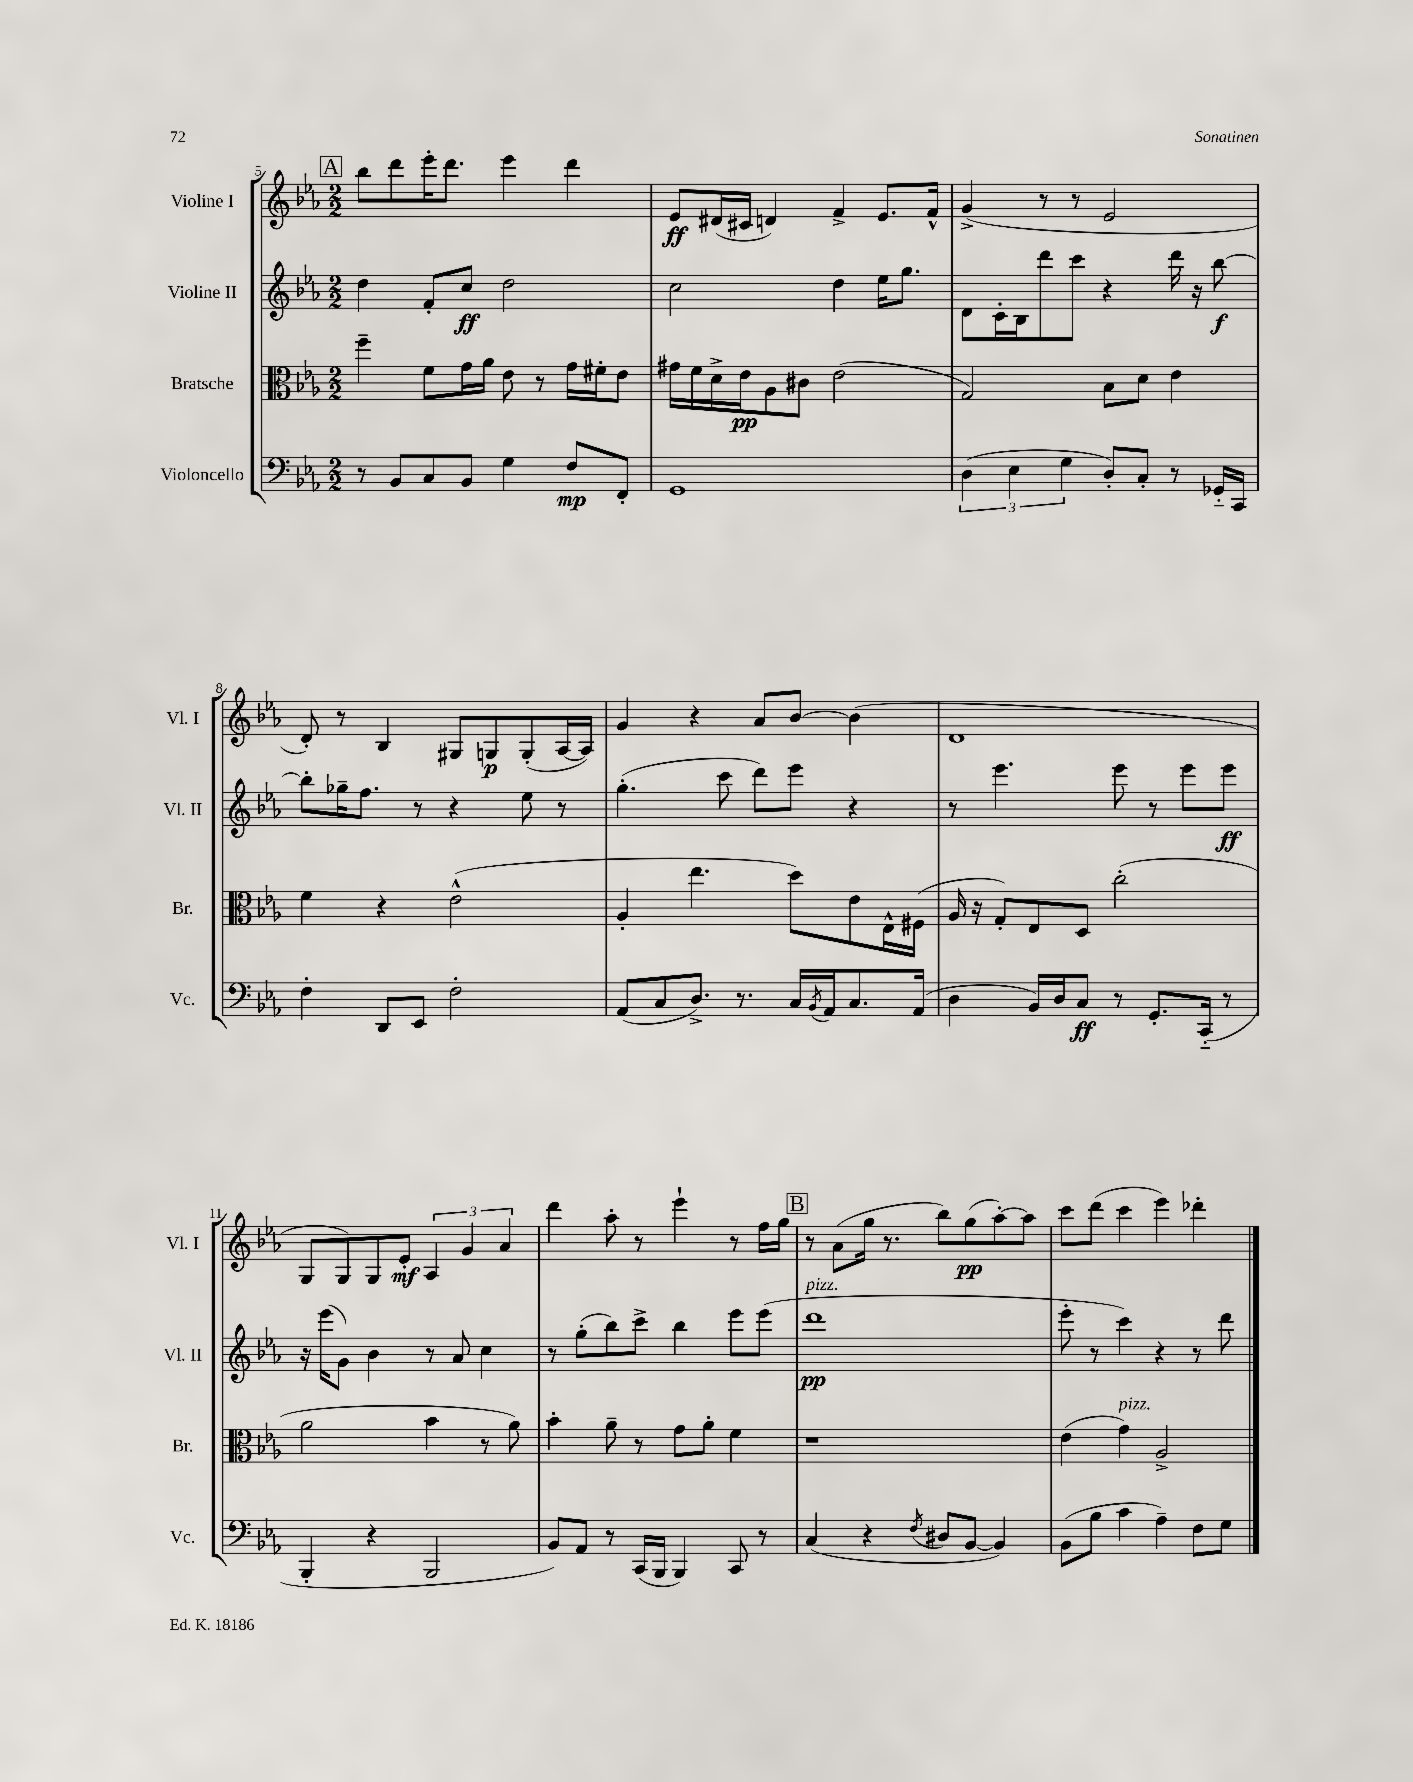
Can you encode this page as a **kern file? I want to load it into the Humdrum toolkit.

**kern	**kern	**kern	**kern
*staff4	*staff3	*staff2	*staff1
*clefF4	*clefC3	*clefG2	*clefG2
*k[b-e-a-]	*k[b-e-a-]	*k[b-e-a-]	*k[b-e-a-]
*M2/2	*M2/2	*M2/2	*M2/2
8r	4ff~	4dd	8bb-
8BB-	.	.	8ddd
8C	8f	8f'	16eee-'
.	.	.	8.ddd
8BB-	16g	8cc	.
.	16a-	.	.
4G	8e-	2dd	4eee-
.	8r	.	.
8F	16g	.	4ddd
.	16f#'	.	.
8FF'	8e-	.	.
=	=	=	=
1GG	16g#	2cc	8e-
.	16f	.	.
.	16d^	.	(16d#
.	16e-	.	16c#
.	8A-	.	4d)
.	8c#	.	.
.	(2e-	4dd	4f^
.	.	16ee-	8.e-
.	.	8.gg	.
.	.	.	16f^^
=	=	=	=
(6D	2G)	8d	(4g^
.	.	16c'	.
6E-	.	.	.
.	.	16B-	.
.	.	8ddd	8r
6G	.	.	.
.	.	8ccc	8r
8D')	8B-	4r	2e-
8C'	8d	.	.
8r	4e-	16ddd	.
.	.	16r	.
16GG-'~	.	[8bb-	.
16CC	.	.	.
=	=	=	=
4F'	4f	8bb-']	8d')
.	.	16gg-~	8r
.	.	8.ff	.
8DD	4r	.	4B-
8EE-	.	8r	.
2F'	(2e-^^	4r	8G#
.	.	.	8G
.	.	8ee-	(8G'
.	.	8r	[16A-
.	.	.	16A-])
=	=	=	=
(8AA-	4A-'	(4.gg'	4g
8C	.	.	.
8.D^)	4.ee-	.	4r
.	.	8ccc	.
8.r	.	.	.
.	.	8ddd)	8a-
16C	8dd)	8eee-	[8b-
8qBB-	.	.	.
16AA-	.	.	.
8.C	8e-	4r	(4b-]
.	16E-^^	.	.
(16AA-	(16F#	.	.
=	=	=	=
4D	16A-	8r	1d
.	16r	.	.
.	8G')	4.eee-	.
16BB-)	8E-	.	.
16D	.	.	.
8C	8D	.	.
8r	(2cc'	8eee-	.
8.GG'	.	8r	.
.	.	8eee-	.
(16CC'~	.	.	.
8r	.	8eee-	.
=	=	=	=
4BBB-'	2a-	16r	8G
.	.	(16eee-	.
.	.	8g)	8G)
4r	.	4b-	8G
.	.	.	8e-'
2BBB-	4b-	8r	6A-
.	.	8a-	.
.	.	.	6g
.	8r	4cc	.
.	.	.	6a-
.	8a-)	.	.
=	=	=	=
8BB-)	4b-'	8r	4ddd
8AA-	.	(8gg'	.
8r	8a-~	8bb-)	8aa-'
(16CC	8r	8ccc^	8r
16BBB-	.	.	.
4BBB-)	8g	4bb-	4eee-`
.	8a-'	.	.
8CC	4f	8eee-	8r
8r	.	(8eee-	16ff
.	.	.	16gg
=	=	=	=
(4C	1r	1ddd	8r
.	.	.	(8a-
4r	.	.	16gg
.	.	.	8.r
8qF	.	.	.
8D#	.	.	8bb-)
[8BB-	.	.	(8gg
4BB-])	.	.	[8aa-')
.	.	.	8aa-]
=	=	=	=
(8BB-	(4e-	8eee-'	8ccc
8B-	.	8r	(8ddd
4c	4g)	4ccc)	4ccc
4A-~)	2A-^	4r	4eee-)
8F	.	8r	4ddd-'
8G	.	8ddd	.
==	==	==	==
*-	*-	*-	*-
